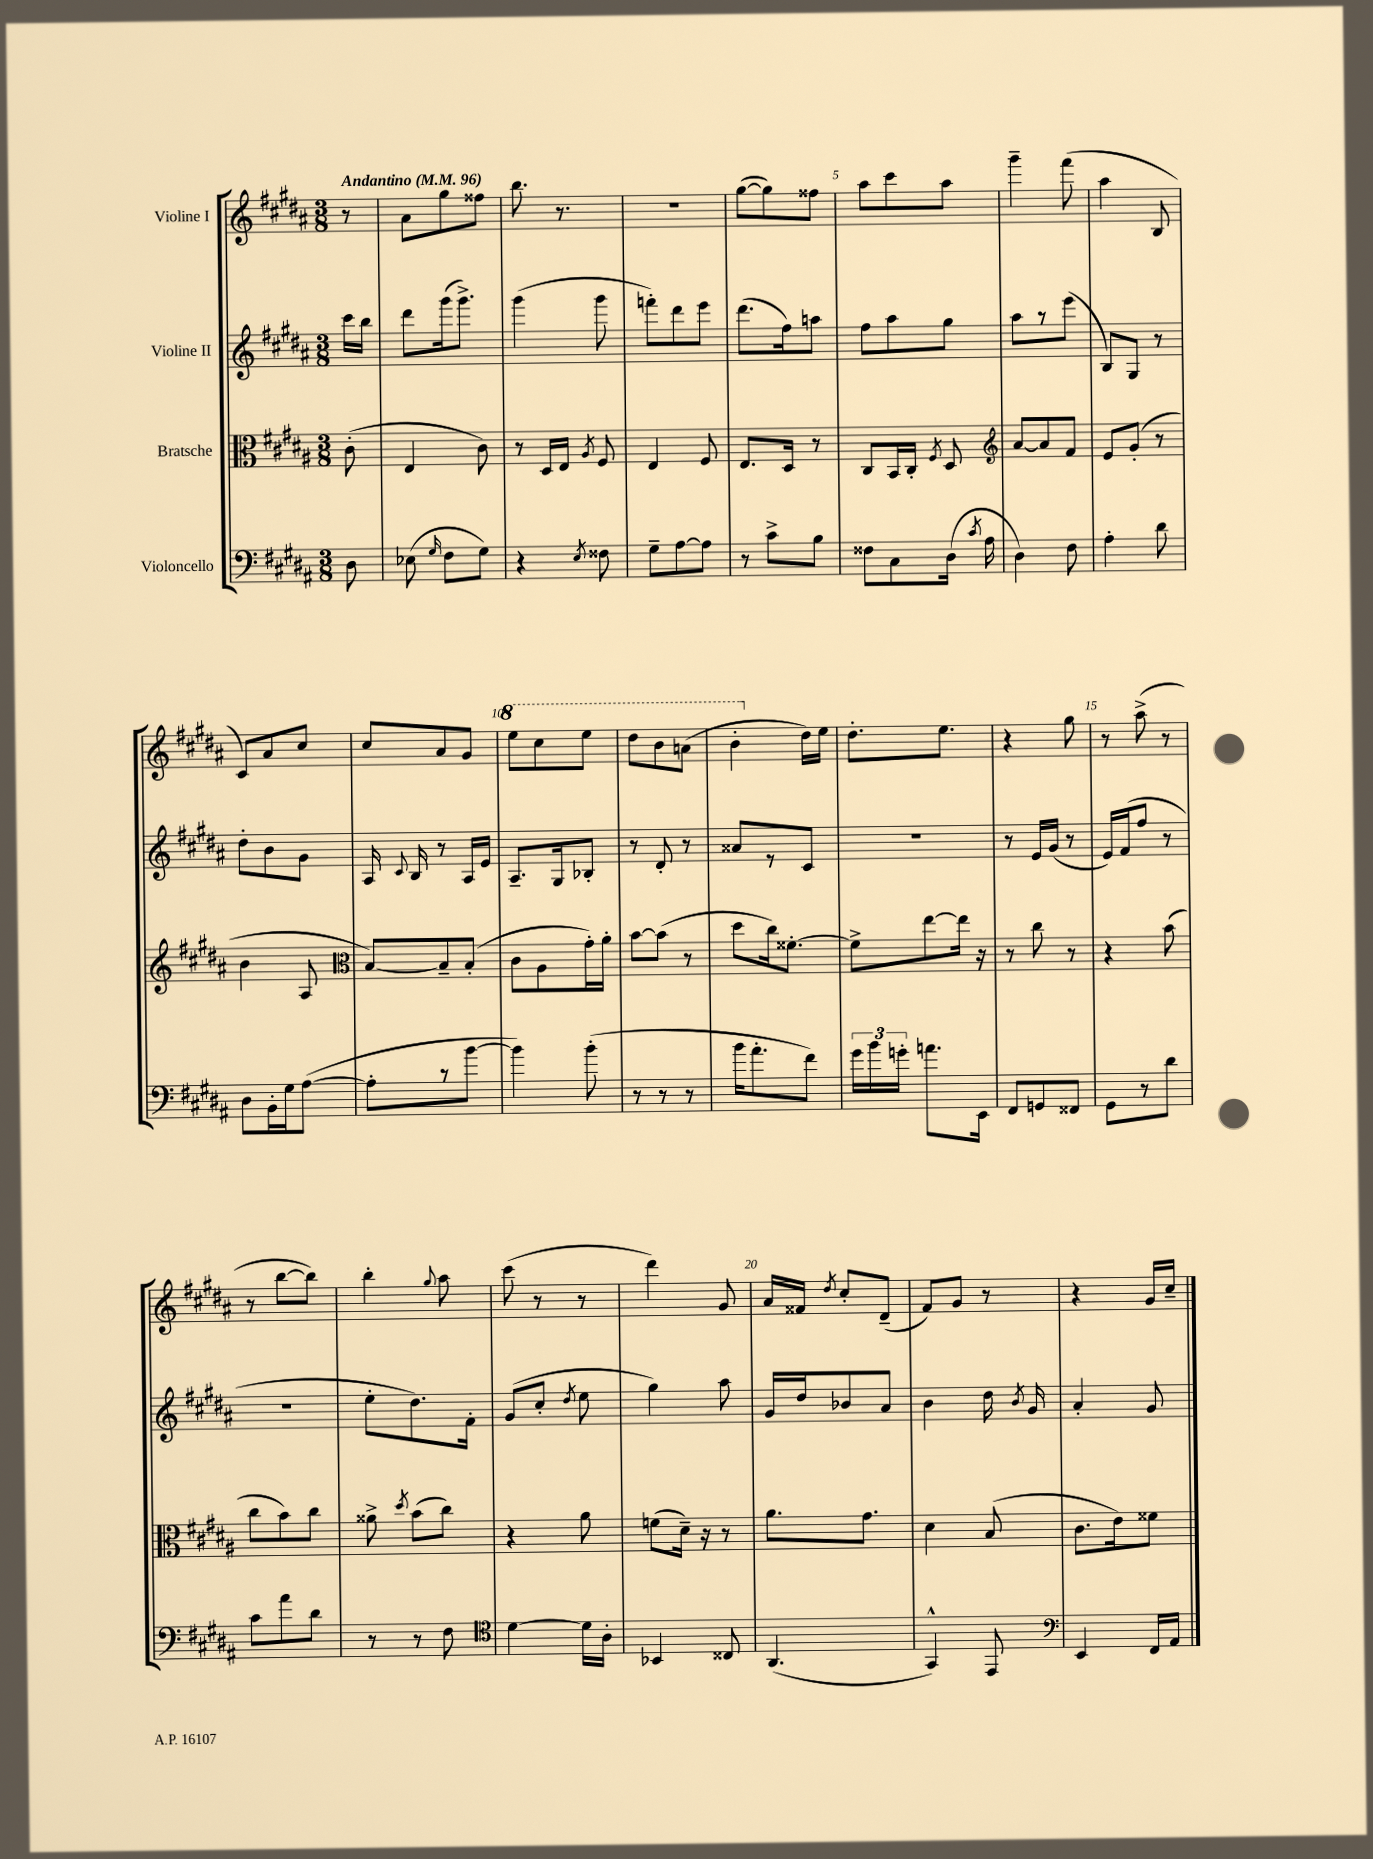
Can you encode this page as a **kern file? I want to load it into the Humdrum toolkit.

**kern	**kern	**kern	**kern
*part4	*part3	*part2	*part1
*staff4	*staff3	*staff2	*staff1
*I"Violoncello	*I"Bratsche	*I"Violine II	*I"Violine I
*clefF4	*clefC3	*clefG2	*clefG2
*k[f#c#g#d#a#]	*k[f#c#g#d#a#]	*k[f#c#g#d#a#]	*k[f#c#g#d#a#]
*M3/8	*M3/8	*M3/8	*M3/8
*MM96	*MM96	*MM96	*MM96
=	=	=	=
!	!	!	!LO:TX:a:B:t=Andantino
8D#\	(8c#'\	16ccc#\LL	8r
.	.	16bb\JJ	.
=1	=1	=1	=1
(8E-X\	4E/	8ddd#\L	8a#\L
16qqG#/	.	.	.
8F#\L	.	(16ggg#\k	8gg#\
.	.	8.ggg#^\J)	.
8G#\J)	8c#\)	.	8ff##X\J
=2	=2	=2	=2
4r	8r	(4ggg#\	8.bb\
.	16D#/LL	.	.
.	16E/JJ	.	8.r
8qE/	8qA#/	.	.
8F##X\	8F#/	8ggg#\	.
=3	=3	=3	=3
8G#~\L	4E/	8fffn'\L)	4.r
[8A#\	.	8ddd#\	.
8A#\J]	8F#/	8eee\J	.
=4	=4	=4	=4
8r	8.E/L	(8.ddd#\L	([8gg#\L
8c#^\L	.	.	8gg#\])
.	16D#/Jk	16ff#\k)	.
8B\J	8r	8aan\J	8ff##X\J
=5	=5	=5	=5
8F##X\L	8C#/L	8ff#\L	8aa#\L
8C#\	16BB/L	8aa#\	8ccc#\
.	16C#'/JJ	.	.
.	8qF#/	.	.
(16D#\Jk	8D#/	8gg#\J	8aa#\J
8qc#/	.	.	.
16A#\	.	.	.
=6	=6	=6	=6
*	*clefG2	*	*
4D#\)	[8a#/L	8aa#\L	4ggg#~\
.	8a#/]	8r	.
8F#\	8f#/J	(8eee\J	(8fff#\
=7	=7	=7	=7
4A#'\	8e/L	8B/L)	4aa#\
.	(8g#'/J	8G#/J	.
8d#\	8r	8r	8B/
!!LO:LB:g=z
=8	=8	=8	=8
8D#\L	4b\	8dd#'\L	8c#/L)
16BB'\L	.	8b\	8a#/
16G#\J	.	.	.
([8A#\J	8A#/	8g#\J	8cc#/J
=9	=9	=9	=9
*	*clefC3	*	*
8A#'\L]	[8B/L)	16A#/	8cc#/L
.	.	8qqc#/	.
.	.	16B/	.
8r	8B~/]	8r	8a#/
[8b\J	(8B'/J	16A#/LL	8g#/J
.	.	16e/JJ	.
=10	=10	=10	=10
*	*	*	*8va
4b\])	8c#\L	8.A#~/L	8eee\L
.	8A#\	.	8ccc#\
.	.	16G#/k	.
(8b'\	16g#'\L)	8B-X'/J	8eee\J
.	16a#'\JJ	.	.
=11	=11	=11	=11
8r	[8b\L	8r	8ddd#\L
8r	(8b\J]	8d#'/	8bb\
8r	8r	8r	(8aan\J
=12	=12	=12	=12
16b\KL	8dd#\L	8a##X/L	4bb'\
8.a#'\	.	.	.
.	16cc#\k)	8r	.
.	[8.f##X'\J	.	.
*	*	*	*X8va
8f#\J)	.	8c#/J	16dd#\LL)
.	.	.	16ee\JJ
=13	=13	=13	=13
24g#\LL	8f##^\L]	4.r	8.dd#'\L
24b\	.	.	.
24gn'\JJ	.	.	.
8.an\L	[8ee\	.	.
.	.	.	8.ee\J
.	16ee\Jk]	.	.
16EE\Jk	16r	.	.
=14	=14	=14	=14
8FF#/L	8r	8r	4r
8GGn/	8cc#\	16e/LL	.
.	.	(16g#/JJ	.
8FF##X/J	8r	8r	8gg#\
=15	=15	=15	=15
8GG#\L	4r	16e/LL)	8r
.	.	(16f#/J	.
8r	.	8ff#/J	(8aa#^\
8d#\J	(8b\	8r	8r
!!LO:LB:g=z
=16	=16	=16	=16
8c#\L	8cc#\L	4.r	8r
8a#\	8b\)	.	[8bb\L
8d#\J	8cc#\J	.	8bb\J])
=17	=17	=17	=17
8r	8a##X^\	8ee'\L	4bb'\
.	8qdd#/	.	.
8r	(8b\L	8.dd#\)	.
.	.	.	8qqgg#/
8F#\	8cc#\J)	.	8aa#\
.	.	16f#'\Jk	.
=18	=18	=18	=18
*clefC4	*	*	*
[4d#\	4r	(8g#/L	(8ccc#\
.	.	8cc#'/J	8r
.	.	8qdd#/	.
16d#\LL]	8a#\	8ee\	8r
16A#'\JJ	.	.	.
=19	=19	=19	=19
4BB-X/	(8fn\L	4gg#\)	4ddd#\)
.	16d#~\Jk)	.	.
.	16r	.	.
8C##X/	8r	8aa#\	8g#/
=20	=20	=20	=20
(4.AA#/	8.a#\L	16g#/LL	16a#/LL
.	.	16dd#/J	16f##X/JJ
.	.	.	8qdd#/
.	.	8b-X/	8cc#'/L
.	8.g#\J	.	.
.	.	8a#/J	(8d#~/J
=21	=21	=21	=21
4GG#^^/)	4d#\	4b\	8f#/L)
.	.	.	8g#/J
8EE/	(8B/	16dd#\	8r
.	.	8qb/	.
.	.	16g#/	.
=22	=22	=22	=22
*clefF4	*	*	*
4EE/	8.c#\L	4a#'/	4r
.	16e\k)	.	.
16FF#/LL	8f##X\J	8g#/	16g#/LL
16AA#/JJ	.	.	16cc#~/JJ
==	==	==	==
*-	*-	*-	*-
